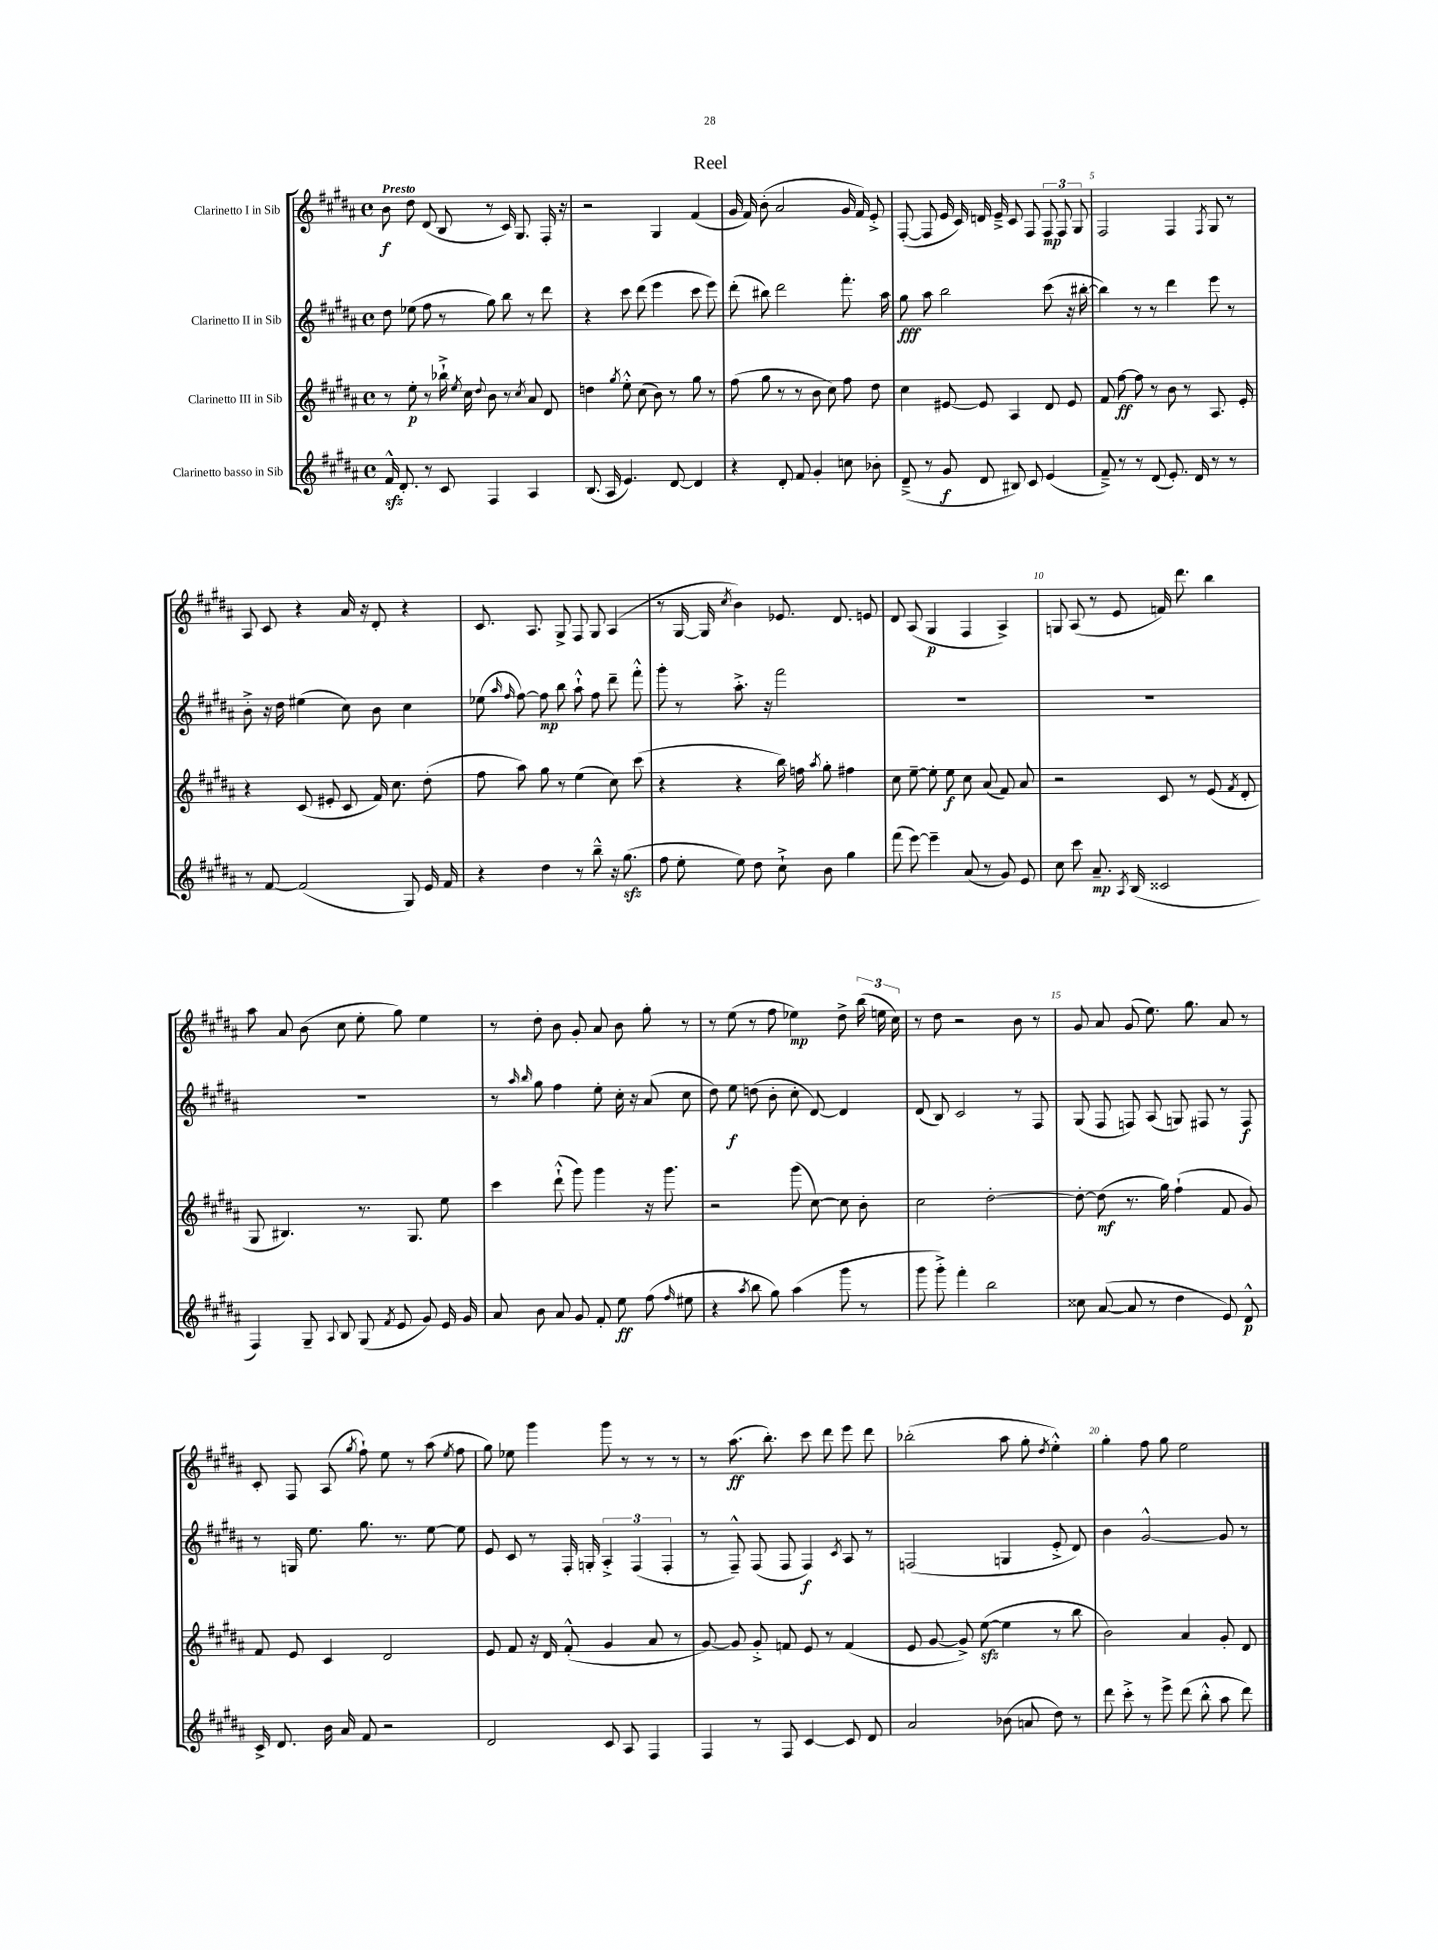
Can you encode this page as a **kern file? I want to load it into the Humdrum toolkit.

**kern	**kern	**kern	**kern
*staff4	*staff3	*staff2	*staff1
*clefG2	*clefG2	*clefG2	*clefG2
*k[f#c#g#d#a#]	*k[f#c#g#d#a#]	*k[f#c#g#d#a#]	*k[f#c#g#d#a#]
*M4/4	*M4/4	*M4/4	*M4/4
*met(c)	*met(c)	*met(c)	*met(c)
16f#^^/	8r	8dd#\	8b\
8.d#'/	.	.	.
.	8ee'\	(8ee-\	8dd#\
8r	8r	8ff#\	(8d#/
8c#/	16bb-`^\	8r	8B/
.	8qee/	.	.
.	16cc#\	.	.
.	8qqdd#/	.	.
4F#/	8b\	8gg#\)	8r
.	8r	8bb\	16c#/)
.	.	.	8.G#/
.	8qcc#/	.	.
4A#/	8a#/	8r	.
.	8d#/	8ddd#\	16F#'/
.	.	.	16r
=	=	=	=
(8.B/	4dd\	4r	2r
16A#/	.	.	.
.	8qgg#/	.	.
4.e/)	8ee'^^\	8ccc#\	.
.	(8cc#\	(8ddd#\	.
.	8b\)	4eee\	4G#/
[8d#/	8r	.	.
4d#/]	8gg#\	8ccc#\	(4f#/
.	8r	8eee\)	.
=	=	=	=
4r	(8ff#\	(8ddd#'\	16g#/
.	.	.	16f#/)
.	8gg#\	8bb#\)	(8b'\
8d#'/	8r	2ddd#\	2a#/
8f#/	8r	.	.
4g#'/	8b\	.	.
.	8cc#\)	.	.
8cc\	8ff#\	8.fff#'\	16g#/
.	.	.	16f#/)
8b-'\	8dd#\	.	8e'^/
.	.	16aa#\	.
=	=	=	=
(8d#~^/	4cc#\	8gg#\	([8F#'/
8r	.	8aa#\	8F#/]
8g#/	[8e#/	2bb\	16e/
.	.	.	16c#/)
8d#/	8e#/]	.	16d/
.	.	.	16e~^/
8B#/)	4A#/	.	8c#/
8c#/	.	.	8F#/
(4e/	8d#/	(8ccc#\	12F#/
.	.	.	12F#/
.	8e#/	16r	.
.	.	.	12G#/
.	.	[16bb#'\	.
=	=	=	=
8f#~^/)	8f#/	4bb#\])	2F#/
8r	[8ff#\	.	.
8r	8ff#\]	8r	.
(8d#/	8r	8r	.
8.e'/)	8b\	4ddd#\	4F#/
.	8r	.	.
16d#/	.	.	.
.	.	.	8qF#/
8r	8.A#/	8eee\	8G#/
8r	.	8r	8r
.	16e'/	.	.
=	=	=	=
8r	4r	8b'^\	8A#/
[8f#/	.	16r	8c#/
.	.	16dd#\	.
(2f#/]	(8c#/	(4ee#\	4r
.	8e#'/	.	.
.	8c#/	8cc#\)	16a#/
.	.	.	16r
.	16f#/)	8b\	8d#'/
.	8.cc#\	.	.
8G#/)	.	4cc#\	4r
16e/	(8dd#'\	.	.
16f#/	.	.	.
=	=	=	=
4r	8ff#\	(8ee-\	8.c#/
.	.	16qqaa#/	.
.	.	16qqff#/	.
.	8aa#\)	[8ff#\)	.
.	.	.	8.A#/
4dd#\	8gg#\	8ff#\]	.
.	8r	8bb\	8G#^/
8r	(4ee\	8aa#`^^\	8F#/
8bb~^^\	.	8ff#\	8G#/
16r	8cc#\)	8ddd#~\	(4A#/
(8.gg#\	.	.	.
.	(8ccc#\	8fff#'^^\	.
=	=	=	=
8ff#\	4r	8ggg#'\	8r
8ee'\	.	8r	[16G#/
.	.	.	16G#/]
.	.	.	8qcc#/
8ee\)	4r	8.aa#'^\	4b\)
8dd#\	.	.	.
.	.	16r	.
8cc#`^\	16bb\)	2fff#\	8.e-/
.	16ff\	.	.
.	8qaa#/	.	.
8b\	8gg#'\	.	.
.	.	.	8.d#/
4gg#\	4ff#\	.	.
.	.	.	8e/
=	=	=	=
(8fff#\	8cc#\	1r	8d#/
[8eee\)	[8ee~\	.	(8A#/
4eee~\]	8ee'\]	.	4G#/
.	8ee\	.	.
(8a#/	8cc#\	.	4F#/
8r	(8a#/	.	.
8g#/)	8f#/)	.	4A#^/)
8e/	8a#/	.	.
=	=	=	=
8cc#\	2r	1r	8G/
8ccc#\	.	.	(8A#/
8.a#~/	.	.	8r
.	.	.	8e/
8qA#/	.	.	.
(16B/	.	.	.
2c##/	8c#/	.	16f/)
.	.	.	8.ddd#\
.	8r	.	.
.	(8e/	.	4bb\
.	8qf#/	.	.
.	8d#'/	.	.
=	=	=	=
4F#/)	8G#/	1r	8aa#\
.	4.B#/)	.	8a#/
8G#~/	.	.	(8b\
8qqA#/	.	.	.
8B/	.	.	8cc#\
(8G#/	8.r	.	8ee'\
8qf#/	.	.	.
8e/	.	.	8gg#\)
.	8.G#/	.	.
8g#/)	.	.	4ee\
16e/	8ee\	.	.
16g#/	.	.	.
=	=	=	=
8a#/	4ccc#\	8r	8r
.	.	16qqaa#/	.
.	.	16qqbb/	.
8b\	.	8gg#\	8dd#'\
8a#/	(8ddd#`^^\	4ff#\	8b\
8g#/	8ggg#\)	.	8g#'/
8f#'/	4ggg#\	8ee'\	8a#/
8ee\	.	16cc#'\	8b\
.	.	16r	.
(8ff#\	16r	(8a#/	8gg#'\
.	8.ggg#\	.	.
16qqff#/	.	.	.
8ee#\	.	8cc#\	8r
=	=	=	=
4r	2r	8dd#\)	8r
.	.	8ee\	(8ee\
8qaa#/	.	.	.
8bb\	.	(8dd\	8r
8gg#\)	.	8b'\	8ff#\
(4aa#\	(8ggg#\	8cc#'\	4ee-\)
.	[8cc#\)	[8d#/)	.
8ggg#\	8cc#\]	4d#/]	8dd#^\
8r	8b'\	.	(24bb\
.	.	.	24ee\
.	.	.	24cc#\)
=	=	=	=
8ggg#\	2cc#\	(8d#/	8r
8ggg#'^\)	.	8B/)	8dd#\
4fff#'\	.	2c#/	2r
2bb\	[2dd#'\	.	.
.	.	8r	8b\
.	.	8F#/	8r
=	=	=	=
8cc##\	8dd#'\_	(8G#/	8g#/
([8a#/	(8dd#\]	8F#/	8a#/
8a#/]	8.r	8F/)	(8g#/
8r	.	(8A#/	8.ee\)
.	16gg#\)	.	.
4dd#\	(4ff#`\	8G/)	.
.	.	.	8.gg#\
.	.	8F#/	.
8e/)	8f#/	8r	8a#/
8d#^^/	8g#/)	8F#/	8r
=	=	=	=
16c#^/	8f#/	8r	8c#'/
8.d#/	.	.	.
.	8e/	16G/	8F#/
.	.	8.ee\	.
16b\	4c#/	.	(8A#/
16a#/	.	.	.
.	.	.	8qgg#/
8f#/	.	8.gg#\	8ff#`\)
2r	2d#/	.	8ee\
.	.	8.r	.
.	.	.	8r
.	.	[8ee\	(8aa#\
.	.	.	8qee/
.	.	8ee\]	8ff#\
=	=	=	=
2d#/	8e/	8e/	8gg#\)
.	8f#/	8c#/	8ee-\
.	16r	8r	4ggg#\
.	16d#/	.	.
.	(8f#'^^/	16F#'/	.
.	.	16G'/	.
8c#/	4g#/	6A#'^/	8ggg#\
8A#/	.	.	8r
.	.	(6F#/	.
4F#/	8a#/	.	8r
.	.	6F#'/	.
.	8r	.	8r
=	=	=	=
4F#/	[8g#/)	8r	8r
.	8g#/]	8F#~^^/)	(8.aa#\
8r	8g#'^/	(8F#/	.
.	.	.	8.bb'\)
8F#/	8f/	8F#/	.
[4c#/	8e/	4F#/)	8ccc#\
.	8r	.	8ddd#\
.	.	8qc#/	.
8c#/]	(4f/	8A#/	8eee\
8d#/	.	8r	8ddd#\
=	=	=	=
2a#/	8e/	(2F/	(2bb-'\
.	[8g#/	.	.
.	8g#^/])	.	.
.	([8ee\	.	.
(8b-\	4ee\]	4G/	8aa#\
8a/	.	.	8gg#'\
.	.	.	8qdd#/
8dd#\)	8r	8e'^/	4ee'^^\)
8r	8bb\	8d#/)	.
=	=	=	=
8ddd#\	2b\)	4b\	4gg#'\
8ccc#'^\	.	.	.
8r	.	[2g#^^/	8ff#\
8eee^\	.	.	8gg#\
(8ddd#\	4a#/	.	2ee\
8bb'^^\	.	.	.
8aa#\	8g#'/	8g#/]	.
8ddd#\)	8d#/	8r	.
==	==	==	==
*-	*-	*-	*-
